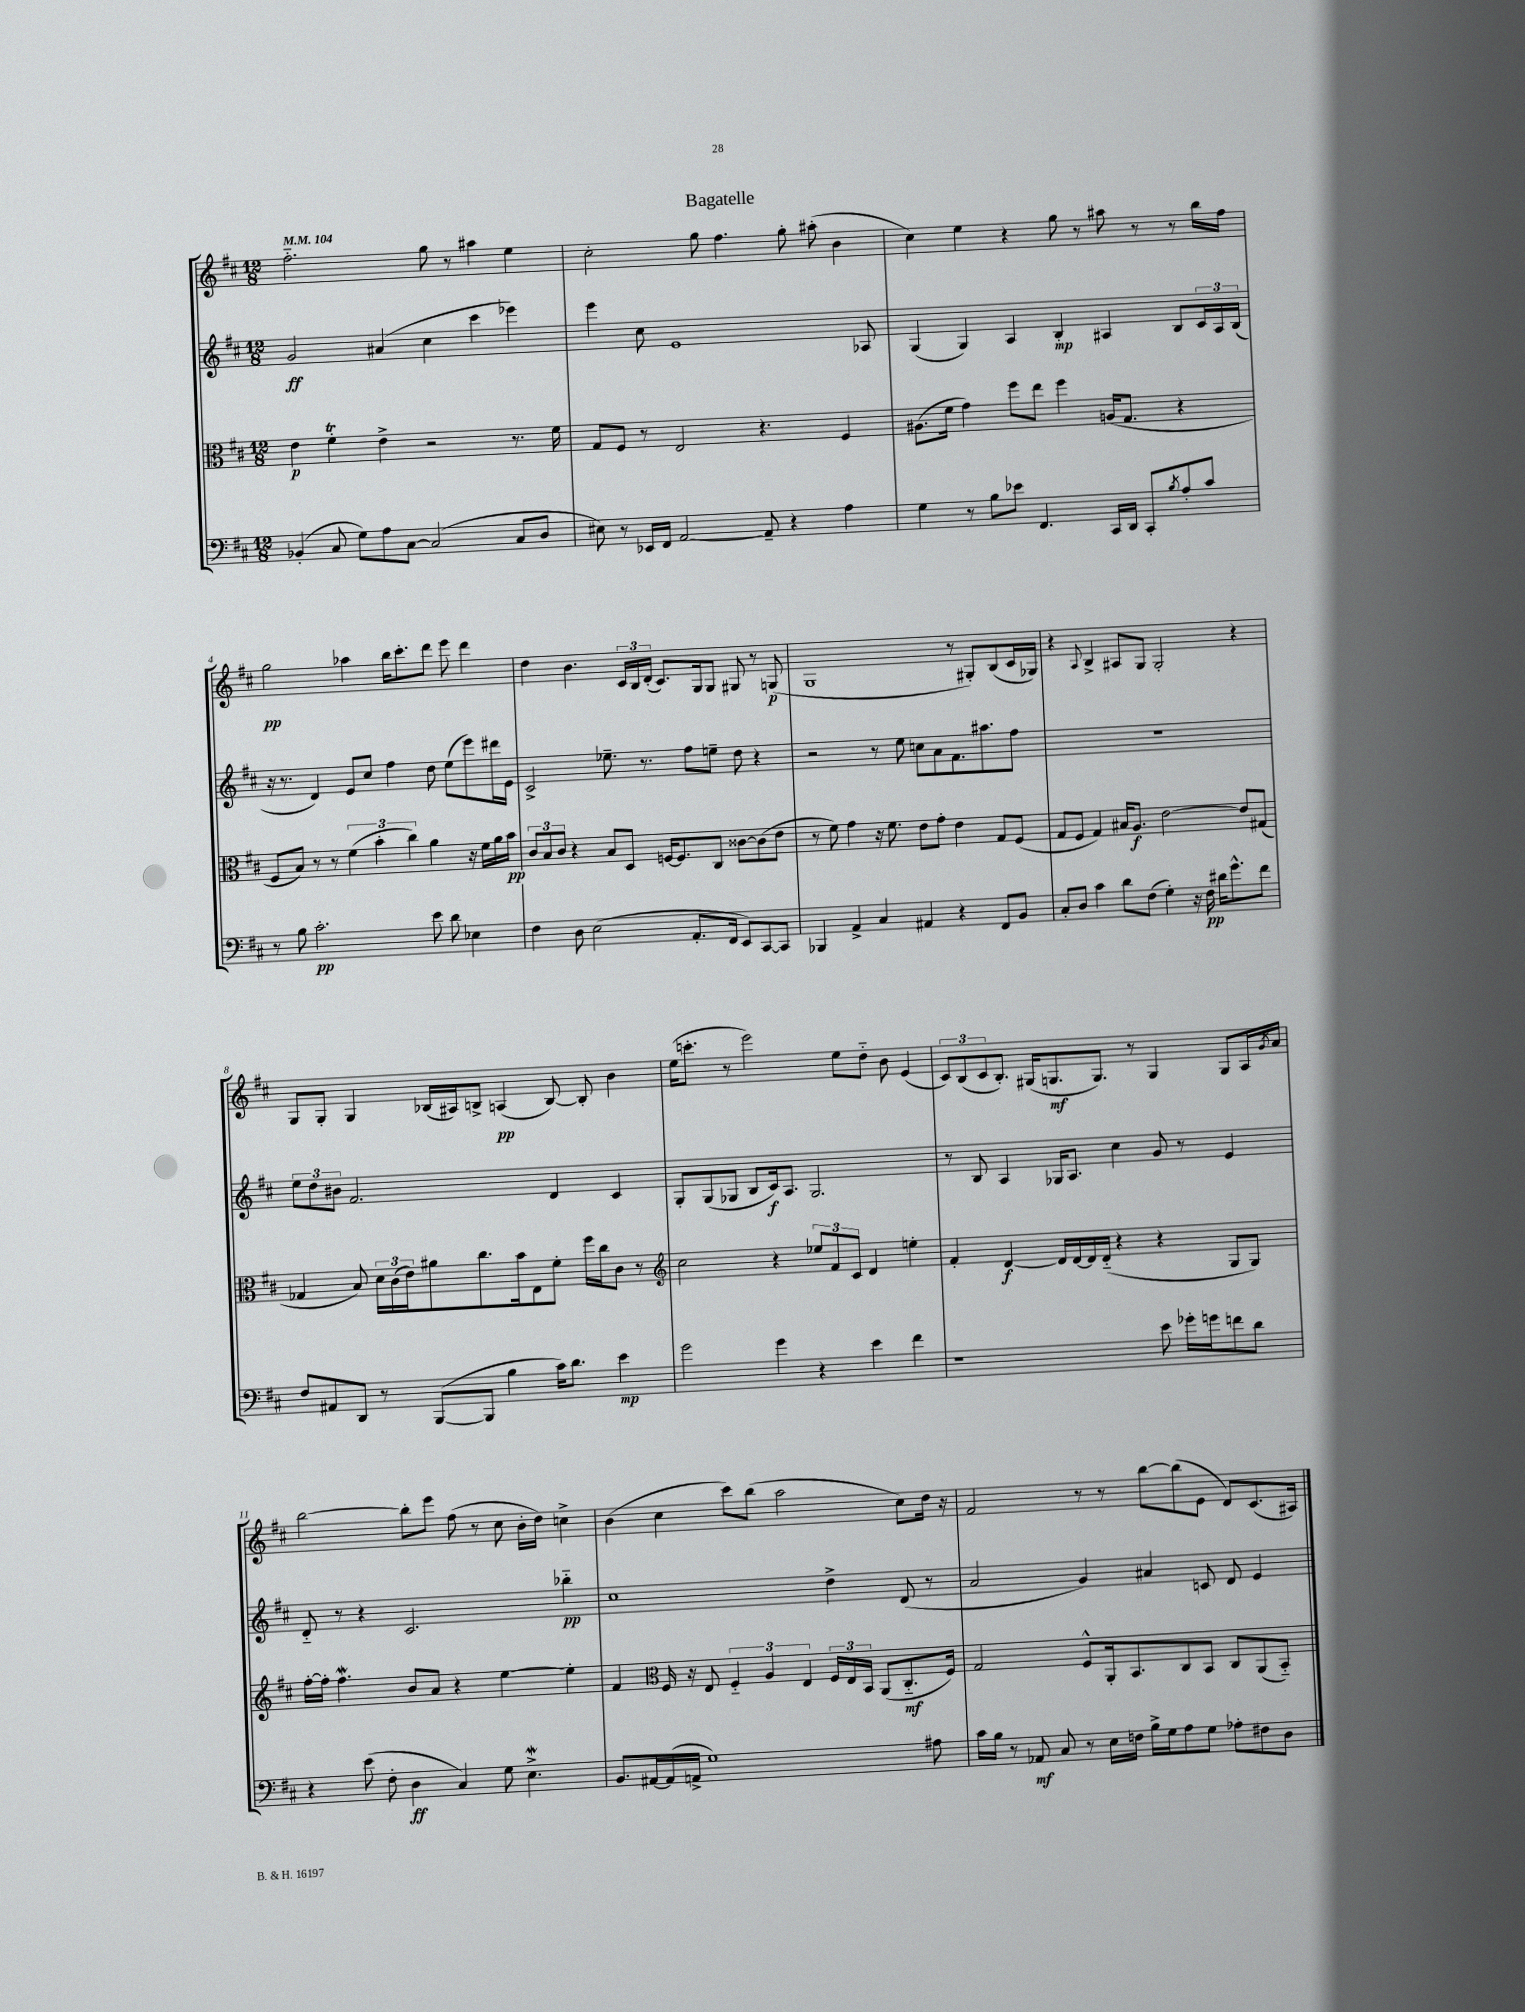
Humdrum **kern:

**kern	**dynam	**kern	**dynam	**kern	**dynam	**kern	**dynam
*part4	*part4	*part3	*part3	*part2	*part2	*part1	*part1
*staff4	*staff4	*staff3	*staff3	*staff2	*staff2	*staff1	*staff1
*clefF4	*	*clefC3	*	*clefG2	*	*clefG2	*
*k[f#c#]	*	*k[f#c#]	*	*k[f#c#]	*	*k[f#c#]	*
*M12/8	*	*M12/8	*	*M12/8	*	*M12/8	*
*MM104	*	*MM104	*	*MM104	*	*MM104	*
=1	=1	=1	=1	=1	=1	=1	=1
(4BB-X'/	.	4e\	p	2g/	ff	2.ff#\	.
8C#/	.	4f#t'\	.	.	.	.	.
8G\L)	.	.	.	.	.	.	.
8A\	.	4e^\	.	(4a#X/	.	.	.
[8C#\J	.	.	.	.	.	.	.
(2C#/]	.	2r	.	4cc#\	.	8gg\	.
.	.	.	.	.	.	8r	.
.	.	.	.	4ccc#\	.	4aa#X\	.
8C#/L	.	8.r	.	4eee-X\)	.	4ee\	.
8D/J	.	.	.	.	.	.	.
.	.	16f#\	.	.	.	.	.
=2	=2	=2	=2	=2	=2	=2	=2
8E#X\)	.	8G/L	.	4eee\	.	2cc#'\	.
8r	.	8F#/J	.	.	.	.	.
16EE-X/LL	.	8r	.	8cc#\	.	.	.
16FF#/JJ	.	.	.	.	.	.	.
[2AA/	.	2E/	.	1e	.	.	.
.	.	.	.	.	.	8gg\	.
.	.	.	.	.	.	4.ff#\	.
8AA~/]	.	4.r	.	.	.	.	.
4r	.	.	.	.	.	8gg'\	.
.	.	.	.	.	.	(8aa#X'\	.
4A\	.	4F#/	.	.	.	4b\	.
.	.	.	.	8A-X/	.	.	.
=3	=3	=3	=3	=3	=3	=3	=3
4G\	.	(8.A#X\L	.	(4G/	.	4cc#\)	.
.	.	16f#\Jk	.	.	.	.	.
8r	.	4g\)	.	4G/)	.	4ee\	.
8B\L	.	.	.	.	.	.	.
8e-X\J	.	8ff#\L	.	4A/	.	4r	.
4.FF#/	.	8ee\J	.	.	.	.	.
.	.	4ff#\	.	4B'/	mp	8gg\	.
.	.	.	.	.	.	8r	.
16CC#/LL	.	(16An/KL	.	4A#X/	.	8aa#X\	.
16DD/JJ	.	8.G/J	.	.	.	.	.
8CC#'/L	.	.	.	.	.	8r	.
8qB/	.	.	.	.	.	.	.
8A'/	.	4r	.	8B/L	.	8r	.
8c#/J	.	.	.	24c#/L	.	16bb\LL	.
.	.	.	.	24A#/	.	.	.
.	.	.	.	.	.	16ff#\JJ	.
.	.	.	.	(24B/JJ	.	.	.
!!LO:LB:g=z
=4	=4	=4	=4	=4	=4	=4	=4
8r	.	8F#/L	.	16r	.	2gg\	pp
.	.	.	.	8.r	.	.	.
8B\	.	8B/J)	.	.	.	.	.
2.c#'\	pp	8r	.	4d/)	.	.	.
.	.	8r	.	.	.	.	.
.	.	(6f#\	.	8e/L	.	4aa-X\	.
.	.	.	.	8cc#/J	.	.	.
.	.	6b'\	.	.	.	.	.
.	.	.	.	4ff#\	.	16bb\KL	.
.	.	.	.	.	.	8.ccc#'\	.
.	.	6cc#\)	.	.	.	.	.
8e\	.	4a\	.	8dd\	.	8ddd\J	.
8d\	.	.	.	(8ee\L	.	8eee\	.
4E-X\	.	16r	.	8eee\)	.	4ddd\	.
.	.	16f#\LL	.	.	.	.	.
.	.	16a\	.	16ddd#X\L	.	.	.
.	.	16b\JJ	pp	16e\JJ	.	.	.
=5	=5	=5	=5	=5	=5	=5	=5
4F#\	.	12c#/L	.	2c#^/	.	4dd\	.
.	.	12B/	.	.	.	.	.
.	.	12c#/J	.	.	.	.	.
8D\	.	4r	.	.	.	4.b\	.
(2E\	.	.	.	.	.	.	.
.	.	8B/L	.	8.ee-X~\	.	.	.
.	.	8D/J	.	.	.	24c#/LL	.
.	.	.	.	.	.	24B/	.
.	.	.	.	8.r	.	.	.
.	.	.	.	.	.	(24d'/JJ	.
.	.	[16Fn/KL	.	.	.	8.c#/L)	.
.	.	8.F/]	.	.	.	.	.
8.AA'/L	.	.	.	8ff#\L	.	.	.
.	.	.	.	.	.	16G/k	.
.	.	8C#/J	.	8een~\J	.	8G/J	.
16FF#/Jk	.	.	.	.	.	.	.
8EE/L)	.	[8c##X\L	.	8dd\	.	8G#X/	.
[8CC#/	.	(8c##\]	.	4r	.	8r	.
8CC#/J]	.	8e\J	.	.	.	(8Gn/	p
=6	=6	=6	=6	=6	=6	=6	=6
4BBB-X/	.	8r	.	2r	.	1G	.
.	.	8f#\)	.	.	.	.	.
4AA^/	.	4g\	.	.	.	.	.
4C#/	.	16r	.	8r	.	.	.
.	.	8.f#\	.	.	.	.	.
.	.	.	.	8ee\	.	.	.
4AA#X/	.	8e\L	.	8ccn\L	.	.	.
.	.	8g'\J	.	8a\	.	.	.
4r	.	4e\	.	8.f#\	.	8r	.
.	.	.	.	.	.	8G#X'/L)	.
.	.	.	.	8.aa#X\	.	.	.
8FF#/L	.	8G/L	.	.	.	(8B/	.
8BB/J	.	(8F#/J	.	8ff#\J	.	16c#/L	.
.	.	.	.	.	.	16G-X/JJ)	.
=7	=7	=7	=7	=7	=7	=7	=7
8C#'/L	.	8G/L	.	1.r	.	4r	.
8D/J	.	8F#/J	.	.	.	.	.
.	.	.	.	.	.	8qqA/	.
4c#\	.	4G/)	.	.	.	4B^/	.
8d\L	.	16B#X/KL	.	.	.	8A#X/L	.
.	.	8.A/J	f	.	.	.	.
(8F#\J	.	.	.	.	.	8G/J	.
4G'\)	.	[2e\	.	.	.	2G'/	.
16r	.	.	.	.	.	.	.
16F#\	pp	.	.	.	.	.	.
16d#X\KL	.	.	.	.	.	.	.
8.g^^\	.	.	.	.	.	.	.
.	.	8e/L]	.	.	.	4r	.
8f#\J	.	(8G#X/J	.	.	.	.	.
!!LO:LB:g=z
=8	=8	=8	=8	=8	=8	=8	=8
8F#/L	.	4G-X/	.	12ee\L	.	8G/L	.
.	.	.	.	12dd\	.	.	.
8AA#X/	.	.	.	.	.	8G'/J	.
.	.	.	.	12b#X\J	.	.	.
8DD/J	.	8B/)	.	2.f#/	.	4G/	.
8r	.	24d\LL	.	.	.	.	.
.	.	(24c#\	.	.	.	.	.
.	.	24e\J)	.	.	.	.	.
([8BBB/L	.	8a#X\	.	.	.	(16B-X/LL	.
.	.	.	.	.	.	16A#X/J)	.
8BBB/J]	.	8.cc#\	.	.	.	8Bn^/J	.
4B\	.	.	.	.	.	(4An/	pp
.	.	16b\k	.	.	.	.	.
.	.	8E\	.	.	.	.	.
16c#\KL)	.	8f#'\J	.	4d/	.	[8B/)	.
8.d\J	.	.	.	.	.	.	.
.	.	16ff#\LL	.	.	.	8B'/]	.
.	.	16cc#\J	.	.	.	.	.
4e\	mp	8c#\J	.	4c#/	.	4b\	.
.	.	8r	.	.	.	.	.
=9	=9	=9	=9	=9	=9	=9	=9
*	*	*clefG2	*	*	*	*	*
2g\	.	2cc#\	.	8G'/L	.	(16ee\KL	.
.	.	.	.	.	.	8.cccn'\J	.
.	.	.	.	(8G/	.	.	.
.	.	.	.	8G-X/J	.	8r	.
.	.	.	.	8B/L	.	2eee\)	.
4g\	.	4r	.	16c#/k)	f	.	.
.	.	.	.	8.A/J	.	.	.
4r	.	12ee-X/L	.	2.G-/	.	.	.
.	.	12f#/	.	.	.	.	.
.	.	.	.	.	.	8ee\L	.
.	.	12c#/J	.	.	.	.	.
4e\	.	4d/	.	.	.	8dd\J	.
.	.	.	.	.	.	8b\	.
4f#\	.	4een'\	.	.	.	(4e/	.
=10	=10	=10	=10	=10	=10	=10	=10
1r	.	4f#'/	.	8r	.	12c#/L)	.
.	.	.	.	.	.	(12B/	.
.	.	.	.	8B/	.	.	.
.	.	.	.	.	.	12c#/	.
.	.	[4d/	f	4A/	.	8.B'/J)	.
.	.	.	.	.	.	(16G#X/KL	.
.	.	16d/LL]	.	16G-X/KL	.	8.Gn/	mf
.	.	[16d/	.	8.A/J	.	.	.
.	.	16d/]	.	.	.	.	.
.	.	(16d/JJ	.	.	.	8.G/J)	.
.	.	4r	.	4cc#\	.	.	.
.	.	.	.	.	.	8r	.
8e\	.	4r	.	8g/	.	4G/	.
16g-X'\LL	.	.	.	8r	.	.	.
16gn\J	.	.	.	.	.	.	.
8fn\	.	8G/L	.	4e/	.	8G/L	.
8d\J	.	8G/J)	.	.	.	16A/L	.
.	.	.	.	.	.	8qg/	.
.	.	.	.	.	.	16a/JJ	.
!!LO:LB:g=z
=11	=11	=11	=11	=11	=11	=11	=11
4r	.	[16ff#'\LL	.	8d/	.	[2bb\	.
.	.	16ff#'\JJ]	.	.	.	.	.
.	.	4.ff#W\	.	8r	.	.	.
(8e\	.	.	.	4r	.	.	.
8F#'\	.	.	.	.	.	.	.
4D\	ff	8b/L	.	2.c#/	.	8bb'\L]	.
.	.	8a/J	.	.	.	8eee\J	.
4C#/)	.	4r	.	.	.	(8ff#\	.
.	.	.	.	.	.	8r	.
8G\	.	[4ee\	.	.	.	8cc#\	.
4.EW^\	.	.	.	.	.	16b'\LL	.
.	.	.	.	.	.	16dd\JJ)	.
.	.	4ee'\]	.	4bb-X\	pp	4ccn^\	.
=12	=12	=12	=12	=12	=12	=12	=12
8.BB/L	.	4f#/	.	1cc#	.	(4b\	.
[16AA#X/L	.	.	.	.	.	.	.
*	*	*clefC3	*	*	*	*	*
(16AA#/]	.	16F#/	.	.	.	4cc#\	.
16AAn^/JJ	.	16r	.	.	.	.	.
1G)	.	8E/	.	.	.	.	.
.	.	6F#/	.	.	.	8ccc#\L)	.
.	.	.	.	.	.	(8bb\J	.
.	.	6A/	.	.	.	.	.
.	.	.	.	.	.	2aa\	.
.	.	6E/	.	.	.	.	.
.	.	24F#/LL	.	4dd^\	.	.	.
.	.	24E/	.	.	.	.	.
.	.	24BB/JJ	.	.	.	.	.
.	.	(8AA/L	.	.	.	.	.
.	.	8.C#/	mf	(8d/	.	8cc#\L)	.
8A#X\	.	.	.	8r	.	16dd\Jk	.
.	.	16F#/Jk)	.	.	.	16r	.
=13	=13	=13	=13	=13	=13	=13	=13
16c#\LL	.	2G/	.	2a/	.	2f#/	.
16B\JJ	.	.	.	.	.	.	.
8r	.	.	.	.	.	.	.
8AA-X/	mf	.	.	.	.	.	.
8C#/	.	.	.	.	.	.	.
8r	.	8F#^^/L	.	4g/)	.	8r	.
16E\LL	.	16AA'/k	.	.	.	8r	.
16Fn\JJ	.	8.BB/	.	.	.	.	.
16B^\LL	.	.	.	4a#X/	.	[8bb\L	.
16G\J	.	.	.	.	.	.	.
8A\	.	8C#/	.	.	.	(8bb\]	.
8G\J	.	8BB/J	.	8cn/	.	8e\J	.
8A-X'\L	.	8C#/L	.	8d/	.	8d/L)	.
8F#X\	.	(8AA/	.	4e/	.	(8.c#/	.
8D\J	.	8BB/J)	.	.	.	.	.
.	.	.	.	.	.	16A#X/Jk)	.
==	==	==	==	==	==	==	==
*-	*-	*-	*-	*-	*-	*-	*-
